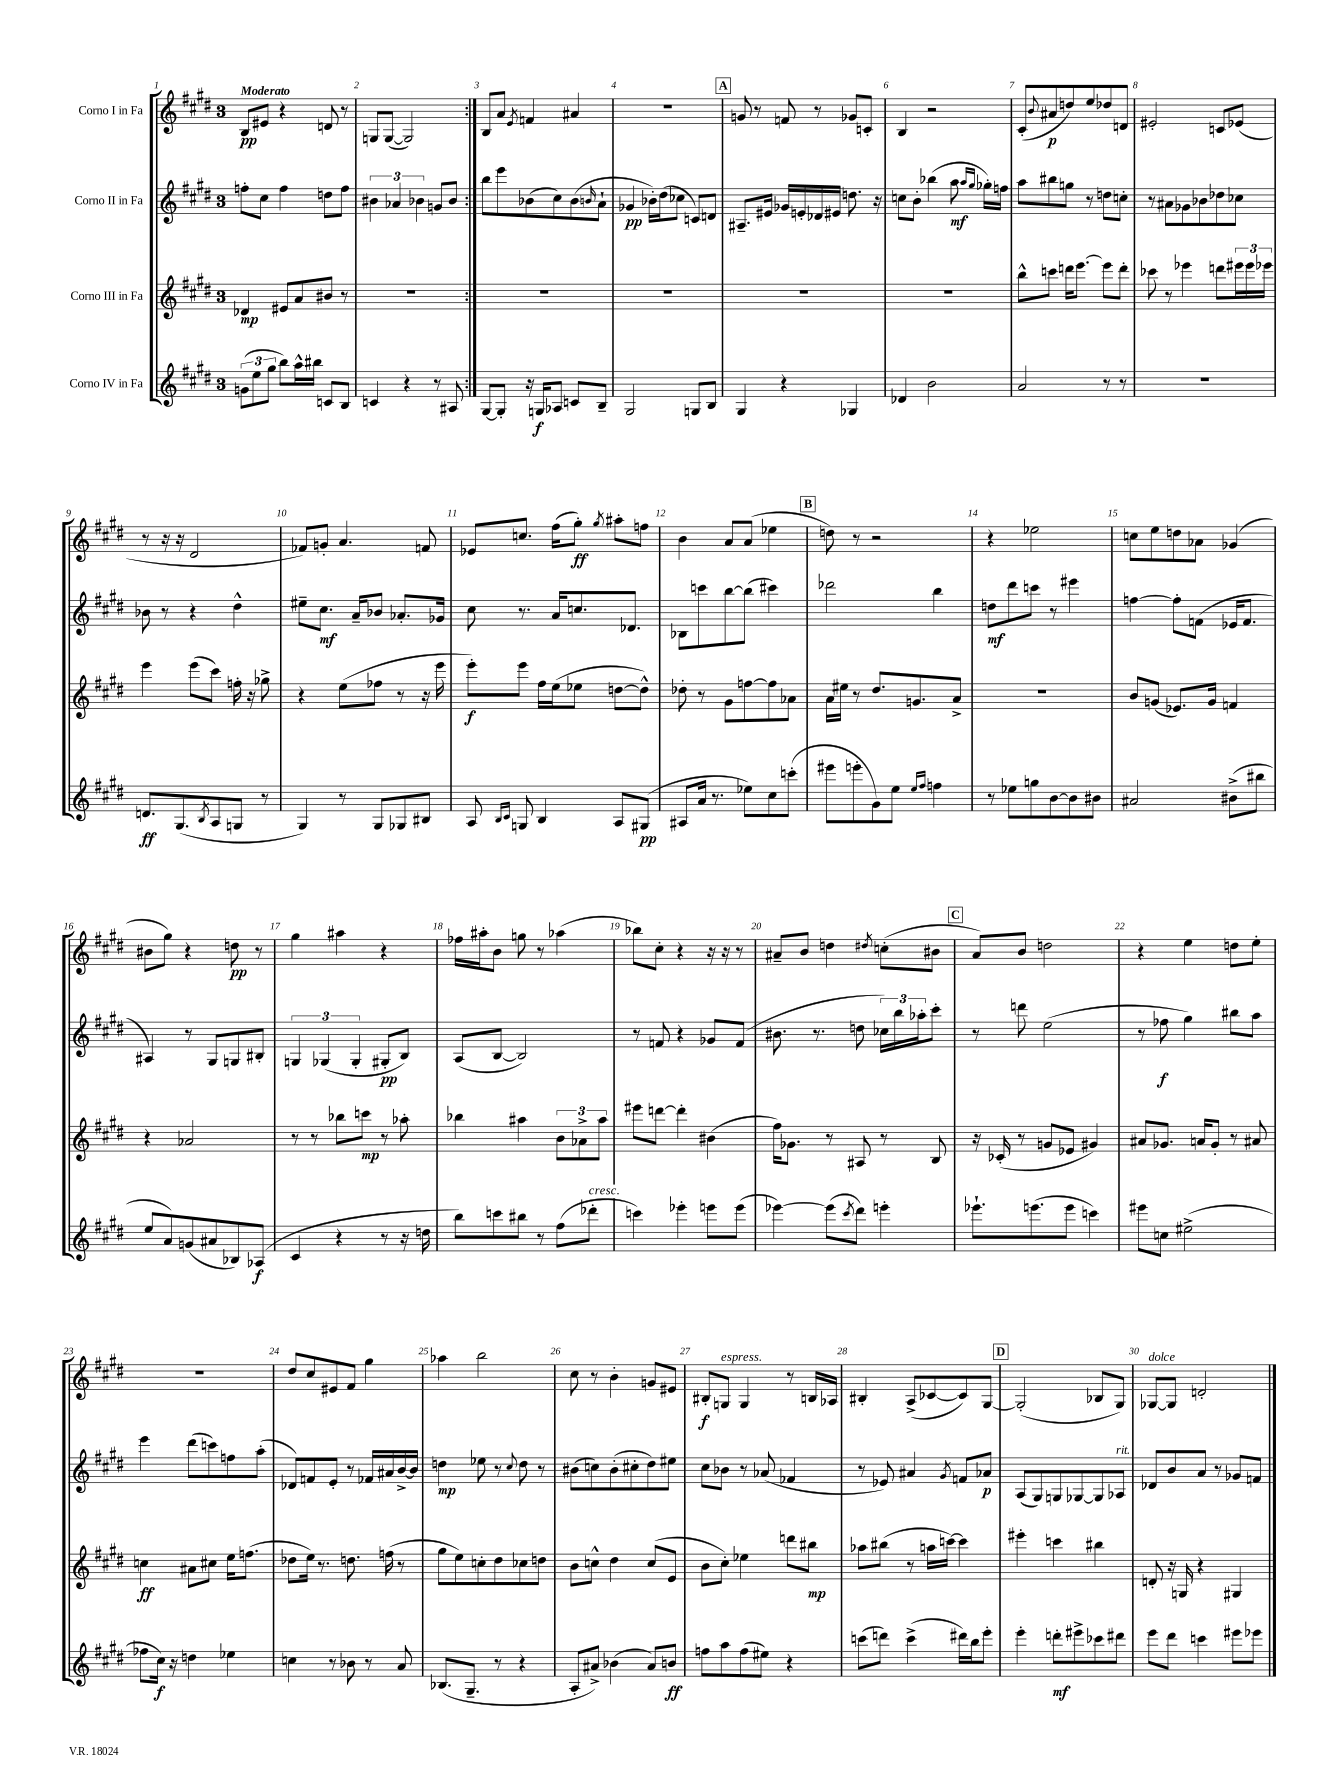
<<
\new StaffGroup <<
\new Staff = "s0" \with { instrumentName = "Corno I in Fa" } {
    \clef treble \key e \major \once \override Staff.TimeSignature.style = #'single-digit \time 3/4 \tempo "Moderato"
    \repeat volta 2 { b8\pp eis'8 r4 d'8 r8 |
    g8 g8~( g2) | }
    b8 a'8 \acciaccatura { e'8 } f'4 ais'4 |
    R2. |
    \mark \markup { \box "A" } g'8 r8 f'8 r8 ges'8 c'8-. |
    b4 r2 |
    cis'8-.( \appoggiatura { b'8 } ais'8\p d''8) e''8 des''8 d'8 |
    eis'2-. c'8 ees'8( |
    r8 r16 r16 dis'2 |
    fes'8) g'8-. a'4. f'8 |
    ees'8 c''8. fis''16( gis''8-.\ff) \acciaccatura { gis''8 } ais''8-. f''8 |
    b'4 a'8 a'8( ees''4 |
    \mark \markup { \box "B" } d''8) r8 r2 |
    r4 ees''2 |
    c''8 e''8 d''8 aes'8 ges'4( |
    bis'8 gis''8) r4 d''8\pp r8 |
    gis''4 ais''4 r4 |
    fes''16 ais''16-. b'8 g''8 r8 aes''4( |
    bes''8) cis''8-. r4 r16 r16 r8 |
    ais'8-- b'8 d''4 \acciaccatura { dis''8 } c''8-.( bis'8 |
    \mark \markup { \box "C" } a'8) b'8 d''2 |
    r4 e''4 d''8 e''8-. |
    R2. |
    dis''8 cis''8 eis'8 fis'8 gis''4 |
    aes''4 b''2 |
    cis''8 r8 b'4-. g'8 eis'8 |
    bis8-.\f g8^\markup { \italic "espress." } g4 r8 b16 aes16 |
    bis4-. a8->( ces'8~ ces'8) gis8~ |
    \mark \markup { \box "D" } gis2-.( bes8 gis8) |
    ges8~^\markup { \italic "dolce" } ges8 d'2-. \bar "|." |
}
\new Staff = "s1" \with { instrumentName = "Corno II in Fa" } {
    \clef treble \key e \major \once \override Staff.TimeSignature.style = #'single-digit \time 3/4
    \repeat volta 2 { f''8-. cis''8 f''4 d''8 f''8 |
    \tuplet 3/2 { bis'4 aes'4 bes'4 } g'8 bes'8 | }
    b''8 e'''8 bes'8( cis''8) bes'8( \grace { b'16 } a'8-! |
    ges'4\pp bes'16-.) dis''16( ces''8 c'8) d'8 |
    \mark \markup { \box "A" } ais8.-- eis'16 ges'16 e'16-. des'16 eis'16 d''8. r16 |
    c''8 b'8-. bes''4( a''8\mf \grace { a''16 gis''16 } ges''16-.) f''16 |
    a''8 bis''8 g''8 r8 d''8 c''8-. |
    r8 ais'8 ges'8 bes'8 des''8 ces''8 |
    bes'8 r8 r4 dis''4-^ |
    eis''8-- cis''8.\mf a'16-- bes'8 aes'8.-. ges'16 |
    cis''8 r8. a'16 c''8. des'8. |
    bes8 c'''8 b''8~ b''8( cis'''4) |
    \mark \markup { \box "B" } des'''2 b''4 |
    d''8\mf dis'''8 c'''8 r8 eis'''4 |
    f''4~ f''8-. f'8( ees'16 f'8. |
    ais4) r8 gis8 g8 bis8-. |
    \tuplet 3/2 { g4 ges4( ges4-. } gis8-.\pp b8) |
    a8( b8~ b2) |
    r8 f'8 r4 ges'8 f'8( |
    bis'8. r8. d''8 \tuplet 3/2 { ces''16) b''16 aes''16-. } cis'''8-. |
    \mark \markup { \box "C" } r8 d'''8 e''2( |
    r8 fes''8\f gis''4) bis''8 a''8 |
    e'''4 dis'''8( c'''8) f''8 a''8-.( |
    des'8) f'8 e'8-. r8 fes'16 ais'16 b'16~-> b'16 |
    d''4\mp ees''8 r8 \appoggiatura { cis''8 } d''8 r8 |
    bis'8( c''8) bis'8-.( cis''8-. dis''8) eis''8 |
    cis''8 bes'8 r8 aes'8( fes'4 |
    r8 ees'8) ais'4 \acciaccatura { gis'8 } f'8 aes'8\p |
    \mark \markup { \box "D" } a8( gis8) g8 ges8~ ges8 aes8^\markup { \italic "rit." } |
    des'8 b'8 a'8 r8 ges'8 f'8 \bar "|." |
}
\new Staff = "s2" \with { instrumentName = "Corno III in Fa" } {
    \clef treble \key e \major \once \override Staff.TimeSignature.style = #'single-digit \time 3/4
    \repeat volta 2 { des'4\mp eis'8 a'8 bis'8 r8 |
    R2. | }
    R2. |
    R2. |
    \mark \markup { \box "A" } R2. |
    R2. |
    b''8-^ c'''8 d'''16 e'''8.~ e'''8 d'''8-. |
    ces'''8 r8 ees'''4 d'''8 \tuplet 3/2 { eis'''16 eis'''16 ees'''16 } |
    e'''4 e'''8( cis'''8) f''16-. r16 ges''8-> |
    r4 e''8( fes''8 r8 r16 e'''16 |
    e'''8-.\f) e'''8 fis''16 e''16( ees''8 d''8~ d''8-^) |
    des''8-. r8 gis'8 f''8~ f''8 aes'8 |
    \mark \markup { \box "B" } a'16 eis''16 r8 dis''8. g'8. a'8-> |
    R2. |
    b'8 g'8( ees'8.) g'16 f'4 |
    r4 aes'2 |
    r8 r8 bes''8 c'''8\mp r8 aes''8-. |
    bes''4 ais''4 \tuplet 3/2 { b'8 aes'8-> ais''8 } |
    eis'''8 d'''8~ d'''4-. bis'4( |
    fis''16) ges'8. r8 ais8 r8 b8 |
    \mark \markup { \box "C" } r16 ces'16-.( r8 g'8 ees'8 gis'4) |
    ais'8 ges'8. a'16 ges'8-. r8 ais'8 |
    c''4\ff ais'8 cis''8 e''16 f''8.( |
    des''8 e''16) r8. d''8. f''16( r8 |
    gis''8 e''8) c''8-. dis''8 ces''8 d''8 |
    b'8 c''8-^ dis''4 c''8( e'8 |
    b'8 cis''8-.) ees''4 d'''8 bis''8\mp |
    aes''8 bis''8( r8 a''16 c'''16~) c'''4 |
    \mark \markup { \box "D" } eis'''4-. c'''4 bis''4 |
    d'8-. r16 g16 r4 gis4 \bar "|." |
}
\new Staff = "s3" \with { instrumentName = "Corno IV in Fa" } {
    \clef treble \key e \major \once \override Staff.TimeSignature.style = #'single-digit \time 3/4
    \repeat volta 2 { \tuplet 3/2 { g'8( e''8 gis''8 } b''8) a''16-^ bis''16 c'8 b8 |
    c'4 r4 r8 ais8 | }
    gis8~ gis8-. r16 g16\f aes8 c'8 b8-- |
    gis2 g8 b8 |
    \mark \markup { \box "A" } gis4 r4 ges4 |
    des'4 b'2 |
    a'2 r8 r8 |
    R2. |
    d'8.\ff gis8.( \acciaccatura { b8 } a8 g8 r8 |
    gis4) r8 gis8 ges8 bis8 |
    a8 \grace { b16 cis'16 } g8 b4 a8 gis8\pp( |
    ais8 a'16 r8. ees''8) cis''8 c'''8-.( |
    \mark \markup { \box "B" } eis'''8 e'''8-. gis'8) e''8 \grace { e''16 fis''16 } f''4 |
    r8 ees''8 g''8 b'8~ b'8 bis'8 |
    ais'2 bis'8->( bis''8 |
    e''8 a'8) g'8( ais'8 bes8) aes8\f( |
    cis'4 r4 r8 r16 d''16 |
    b''8) c'''8 bis''8 r8 fis''8( des'''8-.^\markup { \italic "cresc." } |
    c'''4) ees'''4-. e'''8 e'''8( |
    ees'''4~) ees'''8( \acciaccatura { cis'''8 } dis'''8) e'''4-. |
    \mark \markup { \box "C" } ees'''8.-! e'''8.( e'''8 c'''4) |
    eis'''8 c''8 eis''2->( |
    fes''8 cis''16\f) r16 d''4 ees''4 |
    c''4 r8 bes'8 r8 a'8 |
    bes8.( gis8.-- r8 r4 |
    a8-. ais'8->) bes'4( ais'8) b'8\ff |
    f''8 a''8 f''8( eis''8) r4 |
    c'''8( d'''8) c'''4->( dis'''16) b''16 e'''8-. |
    \mark \markup { \box "D" } e'''4-. d'''8-.\mf eis'''8-> ces'''8 dis'''8 |
    e'''8 dis'''8 c'''4 eis'''8 ees'''8 \bar "|." |
}
>>
>>
\layout { \context { \Score \override BarNumber.break-visibility = ##(#f #t #t) barNumberVisibility = #all-bar-numbers-visible } }
